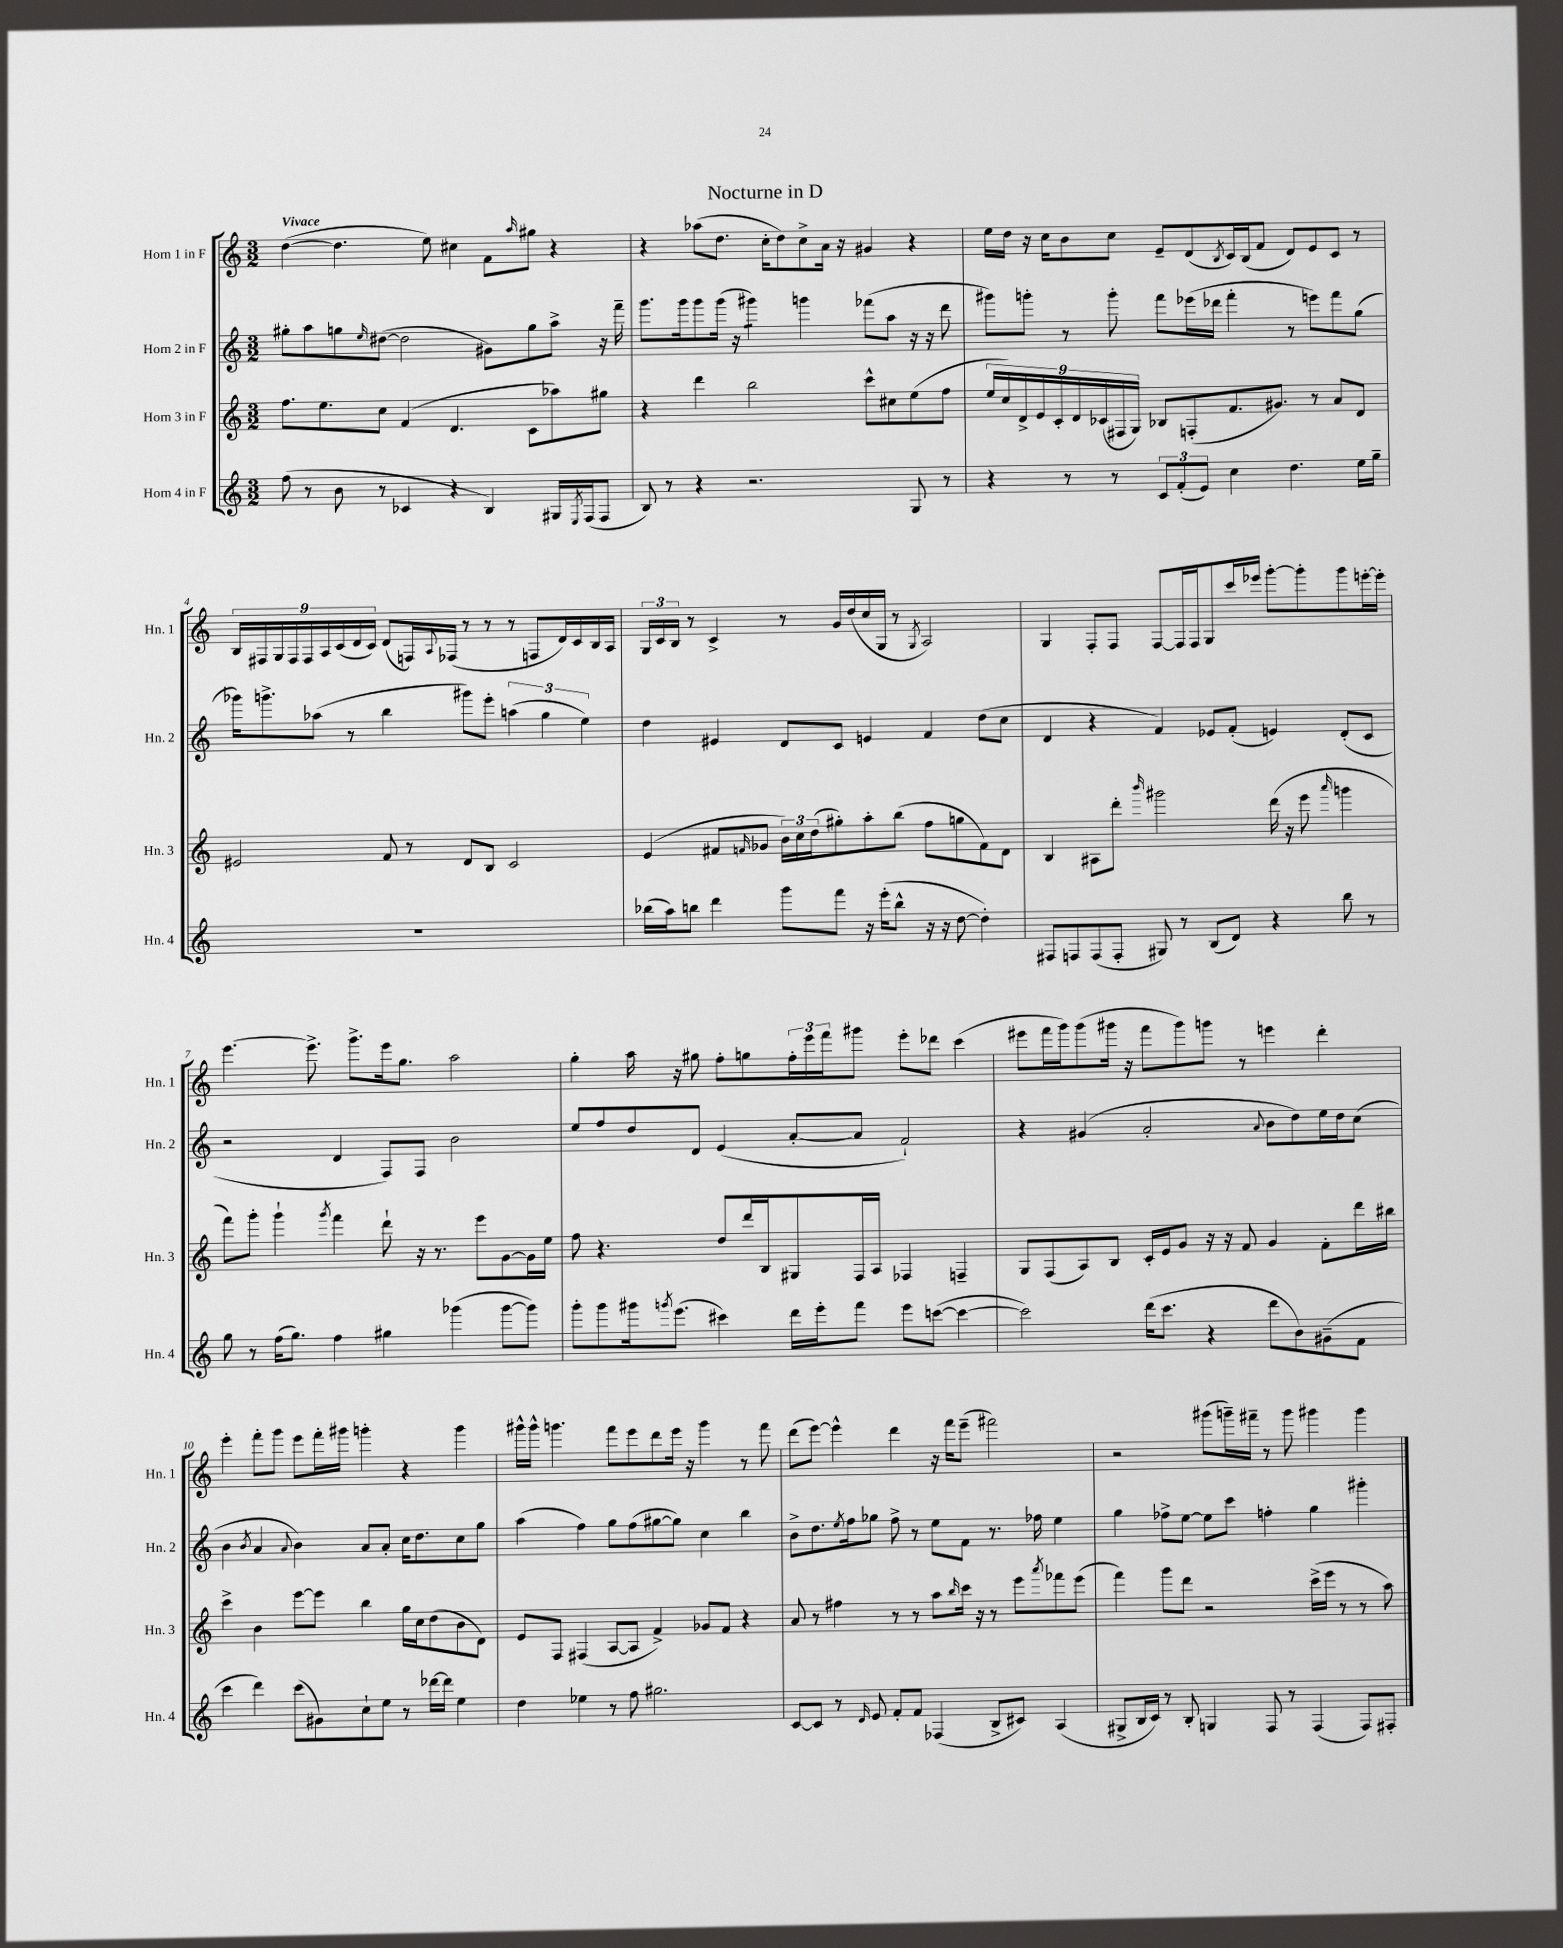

**kern	**kern	**kern	**kern
*staff4	*staff3	*staff2	*staff1
*clefG2	*clefG2	*clefG2	*clefG2
*k[]	*k[]	*k[]	*k[]
*M3/2	*M3/2	*M3/2	*M3/2
(8ff	8.ff	8gg#'	([4dd
8r	.	8aa	.
.	8.ee	.	.
8b	.	8gg	4.dd]
.	.	16qqee	.
8r	8cc	([8dd#	.
4c-	(4f	2dd#]	.
.	.	.	8ee)
4r	4.d	.	4cc#
4B)	.	8g#)	8f
.	.	.	16qqaa
.	8c	8gg	8gg#
16G#	8aa-)	8aa^	4r
8qE	.	.	.
(16F	.	.	.
8F	8gg#	16r	.
.	.	16fff~	.
=	=	=	=
8B)	4r	8.ggg	4r
8r	.	.	.
.	.	16ggg	.
4r	4ddd	8ggg	(8aa-
.	.	(16ggg	8.dd
.	.	16r	.
2.r	2bb	4ggg#)	.
.	.	.	16cc'
.	.	.	8dd)
.	.	4ggg	8cc^
.	.	.	16a
.	.	.	16r
.	8ccc^^	(8fff-	4g#
.	8cc#	8aa	.
8G	(8ee	16r	4r
.	.	16r	.
8r	8ff	8ddd	.
=	=	=	=
4r	18ee	8ggg#)	16ee
.	18cc)	.	.
.	.	.	16dd
.	18d^	.	.
.	.	8ggg'	16r
.	18e	.	.
.	.	.	16cc
.	18c'	.	.
8r	.	8r	8b
.	18d	.	.
.	(18c-	.	.
8r	.	8ggg'	8cc
.	18F#	.	.
.	18G)	.	.
12c	8B-	8fff	8e~
(12f'	.	.	.
.	(8F'	(16eee-	(8d
12e)	.	.	.
.	.	16ddd-	.
.	.	.	8qB
4cc	8.f	4fff'	16c)
.	.	.	(16B
.	.	.	8f
.	8.g#)	.	.
4.dd	.	8r	8d)
.	8r	8eee)	8e
.	8a	8fff	8c
16ee	8d	(8gg	8r
16gg~	.	.	.
=	=	=	=
1.r	2e#	16ggg-)	18B
.	.	.	18F#
.	.	8.ggg^	.
.	.	.	18G
.	.	.	18F#
.	.	.	18F#
.	.	(8aa-	.
.	.	.	18A
.	.	.	(18c
.	.	8r	.
.	.	.	18d
.	.	.	18c)
.	8f	4bb	(8d
.	8r	.	16F)
.	.	.	8qqA
.	.	.	(16F-
.	8d	8ggg#)	8r
.	8B	8eee'	8r
.	2c	(6aa	8r
.	.	.	8F
.	.	6gg	.
.	.	.	16d)
.	.	.	16c
.	.	6ee)	.
.	.	.	16B
.	.	.	16A
=	=	=	=
(16bb-	(4e	4dd	24G
.	.	.	24c
16aa)	.	.	.
.	.	.	24B
8bb	.	.	8r
4ddd	8f#	4e#	4c^
.	16qqf	.	.
.	8g-	.	.
8ggg	24b)	8d	8r
.	24cc	.	.
.	(24dd	.	.
8fff	8gg#')	8c	16g
.	.	.	(16dd
16r	8aa'	4e	16cc
(16eee'	.	.	16G
8bb^^	(8bb	.	8r
.	.	.	8qG
16r	8ff	4f	2A)
16r	.	.	.
[8dd	8gg	.	.
4dd'])	8f)	(8dd	.
.	8d	8cc	.
=	=	=	=
8F#	4B	4d	4G
8F	.	.	.
(8F	8A#	4r	8F'
8F'	8ddd'	.	8F
.	16qqbbb	.	.
8G#)	2ggg#	4f)	[8F
8r	.	.	16F]
.	.	.	16F
(8B	.	8e-	8G
8d)	.	(8f'	16ccc
.	.	.	16eee-
4r	(16ddd	4e)	[8ggg'
.	16r	.	.
.	8eee	.	8ggg']
.	16qqaaa	.	.
8bb	4ggg	(8d'	8ggg
8r	.	8c	[16eee'
.	.	.	16eee']
=	=	=	=
8gg	8fff)	2r	[4.eee
8r	8ggg'	.	.
(16ff	4ggg`	.	.
8.gg)	.	.	.
.	.	.	8.eee^]
.	8qggg	.	.
4ff	4fff	4d	.
.	.	.	8.ggg^
4gg#	8ddd`	8F)	16eee
.	.	.	8.gg
.	16r	8F	.
.	8.r	.	.
(4ggg-	.	2b	2aa
.	8eee	.	.
[8ggg-	[8g	.	.
8ggg-])	16g]	.	.
.	16ee	.	.
=	=	=	=
8ggg'	8ff	8ee	4gg'
8ggg	4.r	8ff	.
16ggg#	.	8dd	16aa
8qggg	.	.	.
(8.eee	.	.	16r
.	.	8d	8gg#
4ccc#)	8dd	(4e	8ff'
.	16ddd	.	8gg
.	16B	.	.
16ddd	8G#	[8a'	24ff'
.	.	.	24eee
16eee'	.	.	.
.	.	.	24fff
8fff	16F	8a]	8ggg#
.	16A	.	.
8eee	4F-	2f`)	8eee'
([8ccc	.	.	8ddd-
4ccc_	4F~	.	(4ccc
=	=	=	=
2ccc])	8G	4r	8eee#
.	(8F	.	16fff
.	.	.	16ggg)
.	8A)	(4g#	(8ggg
.	8B	.	16ggg#
.	.	.	16r
(16ddd	16c'	2a'	8fff
8.ccc	16e	.	.
.	8g	.	8ggg#)
4r	16r	.	8ggg
.	16r	.	.
.	8f	.	8r
.	.	8qqa	.
8ddd	4g	8b	4eee
8b)	.	8dd)	.
(8g#~	8f'	16ee	4ddd'
.	.	16dd	.
8f	16ddd	(8cc	.
.	16bb#	.	.
=	=	=	=
4ccc	4ccc^	4b	4eee'
.	.	8qb	.
4ddd)	4b	4a	8fff'
.	.	.	8ggg
.	.	8qqa	.
(8ccc	[8eee	4b)	8eee
8g#)	8eee]	.	16fff'
.	.	.	16ggg#
8cc`	4bb	8a	4ggg'
8ee	.	8a'	.
8r	16gg	16cc	4r
.	16cc	8.dd	.
[16ddd-	(8dd	.	.
16ddd-]	.	.	.
4ee	8b	8cc	4ggg
.	8d)	8gg	.
=	=	=	=
4dd	8e	(4aa	16ggg#^^
.	.	.	16ggg#^^
.	8F	.	4.ggg
4ee-	(4F#	4ff)	.
8r	[8A	8gg	8fff
8ff	8A]	(8ff	8eee
2.gg#	4f^)	[8gg#	8ddd
.	.	8gg#])	16eee
.	.	.	16r
.	8g-	4cc	4ggg
.	8f	.	.
.	4r	4bb	8r
.	.	.	8fff
=	=	=	=
[8c	8a	8b^	(8ddd
8c]	8r	8.dd	[8eee)
8r	4ff#	.	4eee^^]
.	.	8qee	.
.	.	16ff	.
16qqd	.	.	.
8e	.	8gg-	.
8f'	8r	8ff^	4ddd
8f	8r	8r	.
(4F-	8aa	8ee	16r
.	.	.	16fff
.	16qqbb	.	.
.	16ccc	8f	(8eee~
.	16r	.	.
8B^	8r	8.r	2fff#)
8c#)	8eee	.	.
.	.	16ff-	.
.	8qaaa	.	.
(4A	8fff-	4ee	.
.	(8eee	.	.
=	=	=	=
8G#^	4fff)	4gg	2r
16B	.	.	.
16c)	.	.	.
8r	8ggg	8ff-^	.
8B'	8ddd	[8ee	.
4G	2r	8ee]	(8ggg#
.	.	8ccc	16ggg~)
.	.	.	16fff#~
8F	.	4ff'	8r
8r	.	.	8ggg
(4F	(16ccc^	4gg	4ggg#
.	16eee	.	.
.	8r	.	.
8F)	8r	4ggg#'	4ggg#
8F#'	8aa)	.	.
==	==	==	==
*-	*-	*-	*-
